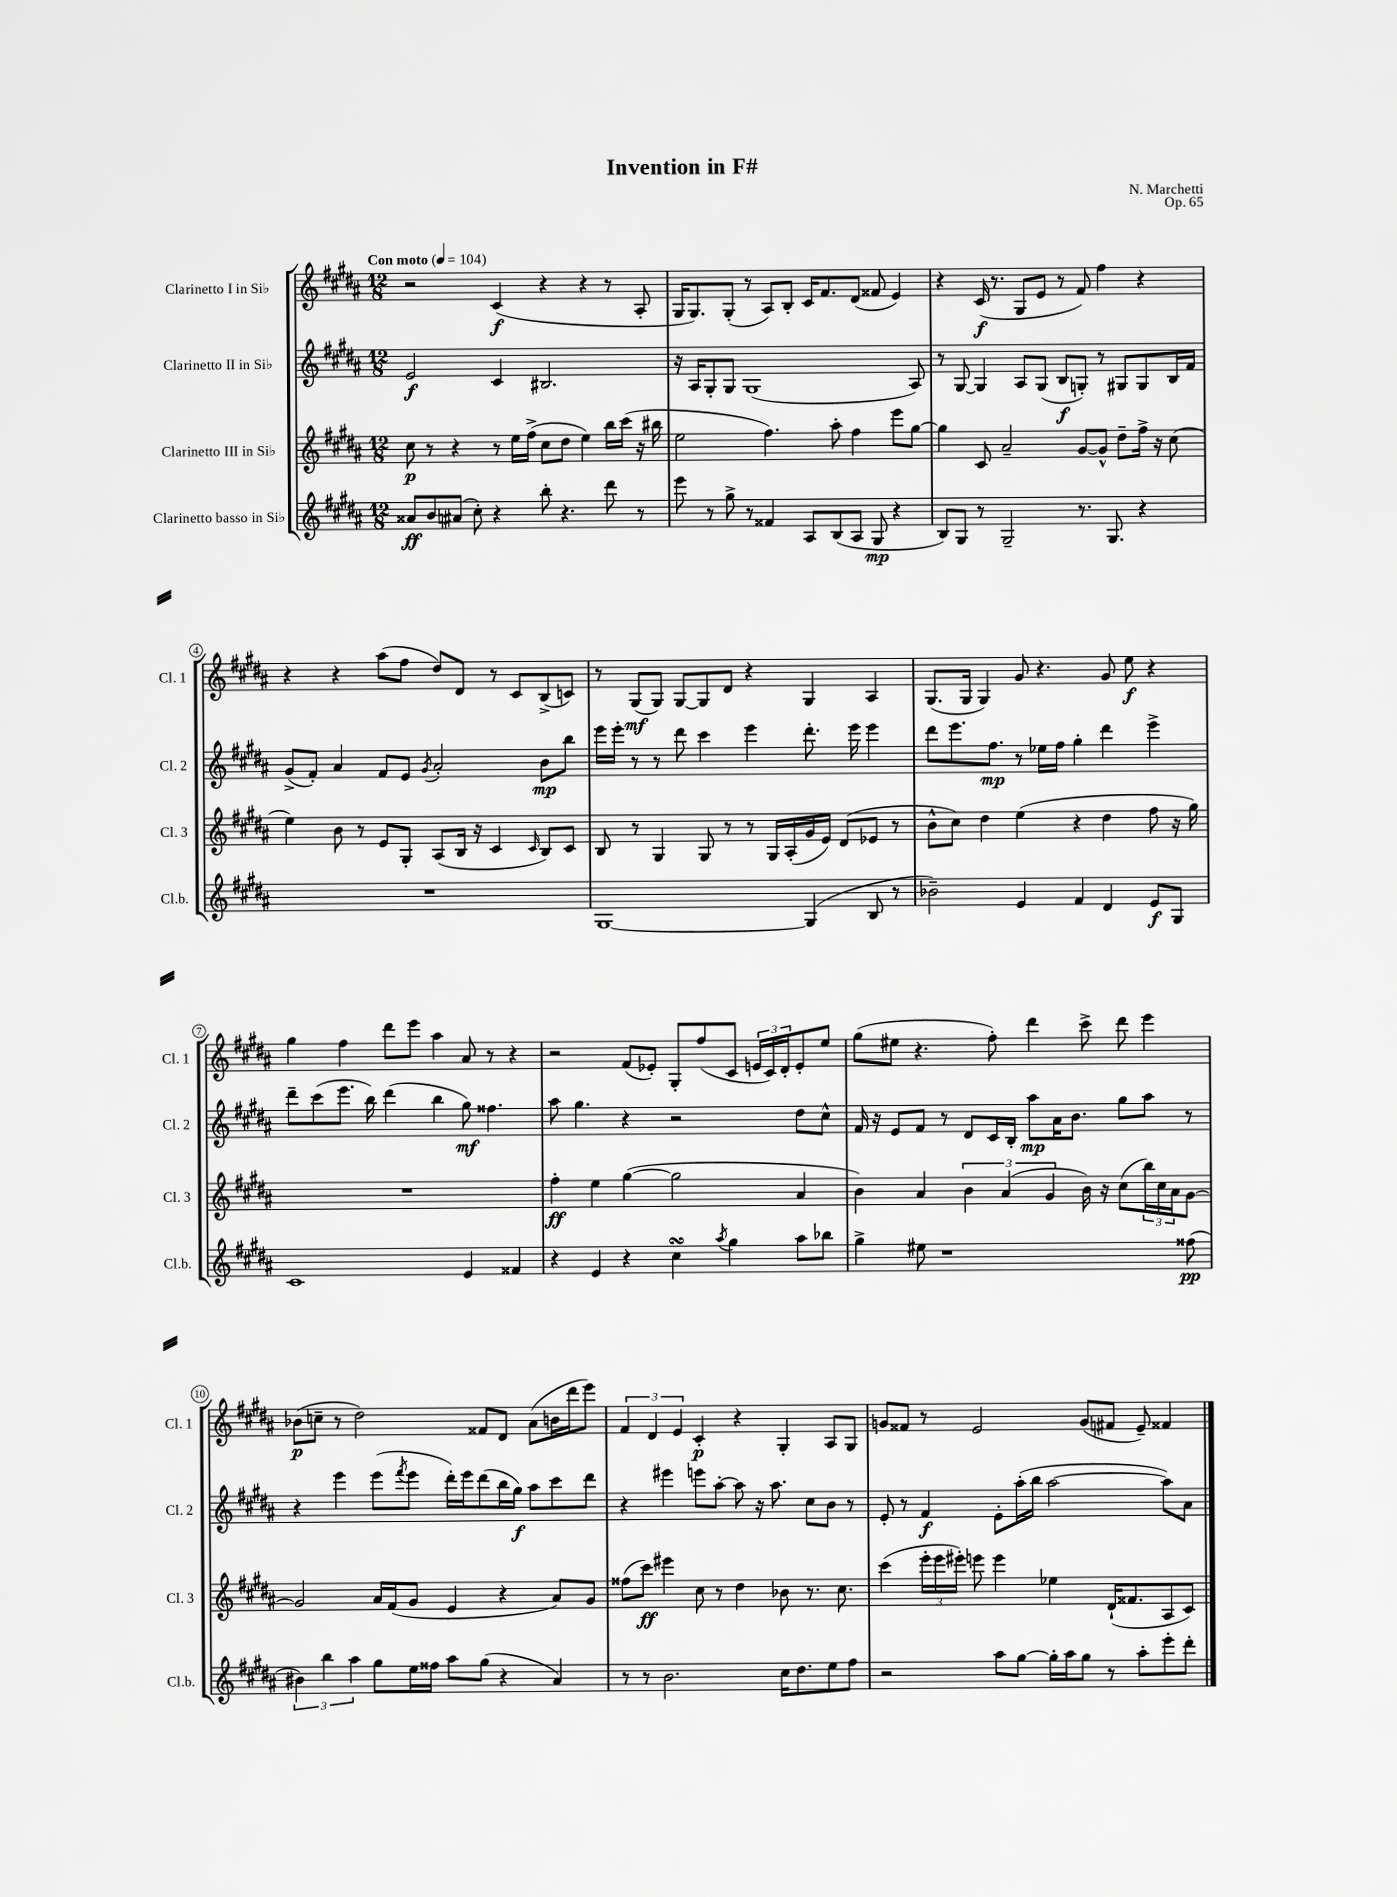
\header { title = "Invention in F#" composer = "N. Marchetti" opus = "Op. 65" }
<<
\new StaffGroup <<
\new Staff = "s0" \with { instrumentName = "Clarinetto I in Sib" shortInstrumentName = "Cl. 1" } {
    \clef treble \key b \major \numericTimeSignature \time 12/8 \tempo "Con moto" 4 = 104
    r2 cis'4\f( r4 r4 r8 ais8-. |
    gis16 gis8.) gis8-.( r8 ais8) b8-. cis'16 fis'8. dis'8( fisis'8 e'4) |
    r4 cis'16\f( r8. gis8 e'8 r8 fis'8) fis''4 r4 |
    r4 r4 ais''8( fis''8 dis''8) dis'8 r8 cis'8 b8->( c'8) |
    r8 gis8\mf( gis8) gis8~ gis8 dis'8 r4 gis4 ais4 |
    gis8.( gis16 gis4) gis'8 r4. gis'8 e''8\f r4 |
    gis''4 fis''4 dis'''8 e'''8 ais''4 ais'8 r8 r4 |
    r2 fis'8( ees'8-.) gis8-. fis''8( cis'8 \tuplet 3/2 { e'16 cis'16) dis'16-. } e'8-. e''8 |
    gis''8( eis''8 r4. fis''8-.) dis'''4 cis'''8-> dis'''8 e'''4 |
    bes'8\p( c''8-- r8 dis''2) fisis'8 dis'8 ais'8( b'16 dis'''16 e'''8) |
    \tuplet 3/2 { fis'4 dis'4 e'4 } cis'4-.\p r4 gis4-. ais8 gis8 |
    g'8 fisis'8 r8 e'2 g'8( fis'8 e'8--) fisis'4 \bar "|." |
}
\new Staff = "s1" \with { instrumentName = "Clarinetto II in Sib" shortInstrumentName = "Cl. 2" } {
    \clef treble \key b \major \numericTimeSignature \time 12/8
    e'2\f cis'4 bis2. |
    r16 ais16 gis8-. gis8 gis1( ais8) |
    r8 gis8~ gis4 ais8 gis8( b8\f g8-.) r8 gis8 gis8 b16 fis'16 |
    gis'8->( fis'8-.) ais'4 fis'8 e'8 \acciaccatura { gis'8 } ais'2-. b'8\mp b''8 |
    e'''16 e'''16-. r8 r8 dis'''8 cis'''4 e'''4 dis'''8.-. e'''16 e'''4 |
    dis'''8 e'''8. fis''8.\mp r8 ees''16 fis''16 gis''4-. dis'''4 e'''4-> |
    dis'''8-- cis'''8( e'''8. b''16) dis'''4( b''4 gis''8\mf) fisis''4. |
    ais''8 gis''4. r4 r2 dis''8 cis''8-^ |
    fis'16 r16 e'8 fis'8 r8 dis'8 cis'16 b16-. ais''8\mp ais'16 b'8. gis''8 ais''8 r8 |
    r4 e'''4 e'''8( \acciaccatura { fis'''8 } e'''8 dis'''16-.) e'''16 dis'''8( b''16 gis''16\f) ais''8 cis'''8 dis'''8 |
    r4 eis'''4 e'''8 ais''8~-. ais''8 r16 ais''8. cis''8 b'8 r8 |
    e'8-. r8 fis'4\f e'8-. ais''16-.( b''16 ais''2~ ais''8) ais'8 \bar "|." |
}
\new Staff = "s2" \with { instrumentName = "Clarinetto III in Sib" shortInstrumentName = "Cl. 3" } {
    \clef treble \key b \major \numericTimeSignature \time 12/8
    cis''8\p r8 r4 r8 e''16 fis''16->( cis''8 dis''8 e''4) b''16 cis'''16( r16 bis''16 |
    e''2 fis''4.) ais''8-. fis''4 e'''8 gis''8~ |
    gis''4 cis'8 ais'2-- gis'8~ gis'8-^ dis''8-- fis''16-> r16 cis''8( |
    e''4) b'8 r8 e'8 gis8-. ais8( b16 r16 cis'4 \grace { cis'16 } b8) cis'8 |
    b8 r8 gis4 gis8 r8 r8 gis16 ais16-.( gis'16 e'16) dis'8( ees'8 r8 |
    b'8-^ cis''8) dis''4 e''4( r4 dis''4 fis''8 r16 gis''16) |
    R1. |
    fis''4-.\ff e''4 gis''4~( gis''2 ais'4 |
    b'4) ais'4 \tuplet 3/2 { b'4 ais'4( gis'4 } b'16) r16 cis''8( \tuplet 3/2 { b''16) cis''16 ais'16 } gis'8~ |
    gis'2 ais'16 fis'16( gis'8 e'4 r4 ais'8) gis'8 |
    fisis''8( cis'''8\ff) eis'''4 cis''8 r8 dis''4 bes'8 r8. cis''8. |
    cis'''4( \tuplet 3/2 { e'''16-. e'''16 eis'''16-.) } e'''8 e'''4 ees''4 dis'16-!( fisis'8. ais8 cis'8) \bar "|." |
}
\new Staff = "s3" \with { instrumentName = "Clarinetto basso in Sib" shortInstrumentName = "Cl.b." } {
    \clef treble \key b \major \numericTimeSignature \time 12/8
    aisis'8\ff b'8 ais'8( cis''8-.) r4 b''8-. r4. dis'''8 r8 |
    e'''8 r8 gis''8-> r8 fisis'4 ais8 b8( ais8 gis8\mp r4 |
    b8) gis8 r8 gis2-- r8. gis8. r4 |
    R1. |
    gis1~ gis4( b8 r8 |
    bes'2--) e'4 fis'4 dis'4 e'8\f gis8 |
    cis'1 e'4 fisis'4 |
    r4 e'4 r4 cis''4\turn \acciaccatura { ais''8 } gis''4 ais''8 bes''8 |
    gis''4-> eis''8 r1 fisis''8\pp( |
    \tuplet 3/2 { bis'4) b''4 ais''4 } gis''8 e''16 fisis''16 ais''8 gis''8( r4 ais'4) |
    r8 r8 b'2. cis''16 dis''8. e''8 fis''8 |
    r2 ais''8 gis''8~ gis''16-. ais''16 gis''8 r8 ais''8-. e'''8-. dis'''8-. \bar "|." |
}
>>
>>
\layout { \context { \Score \override BarNumber.stencil = #(make-stencil-circler 0.1 0.3 ly:text-interface::print) } }
